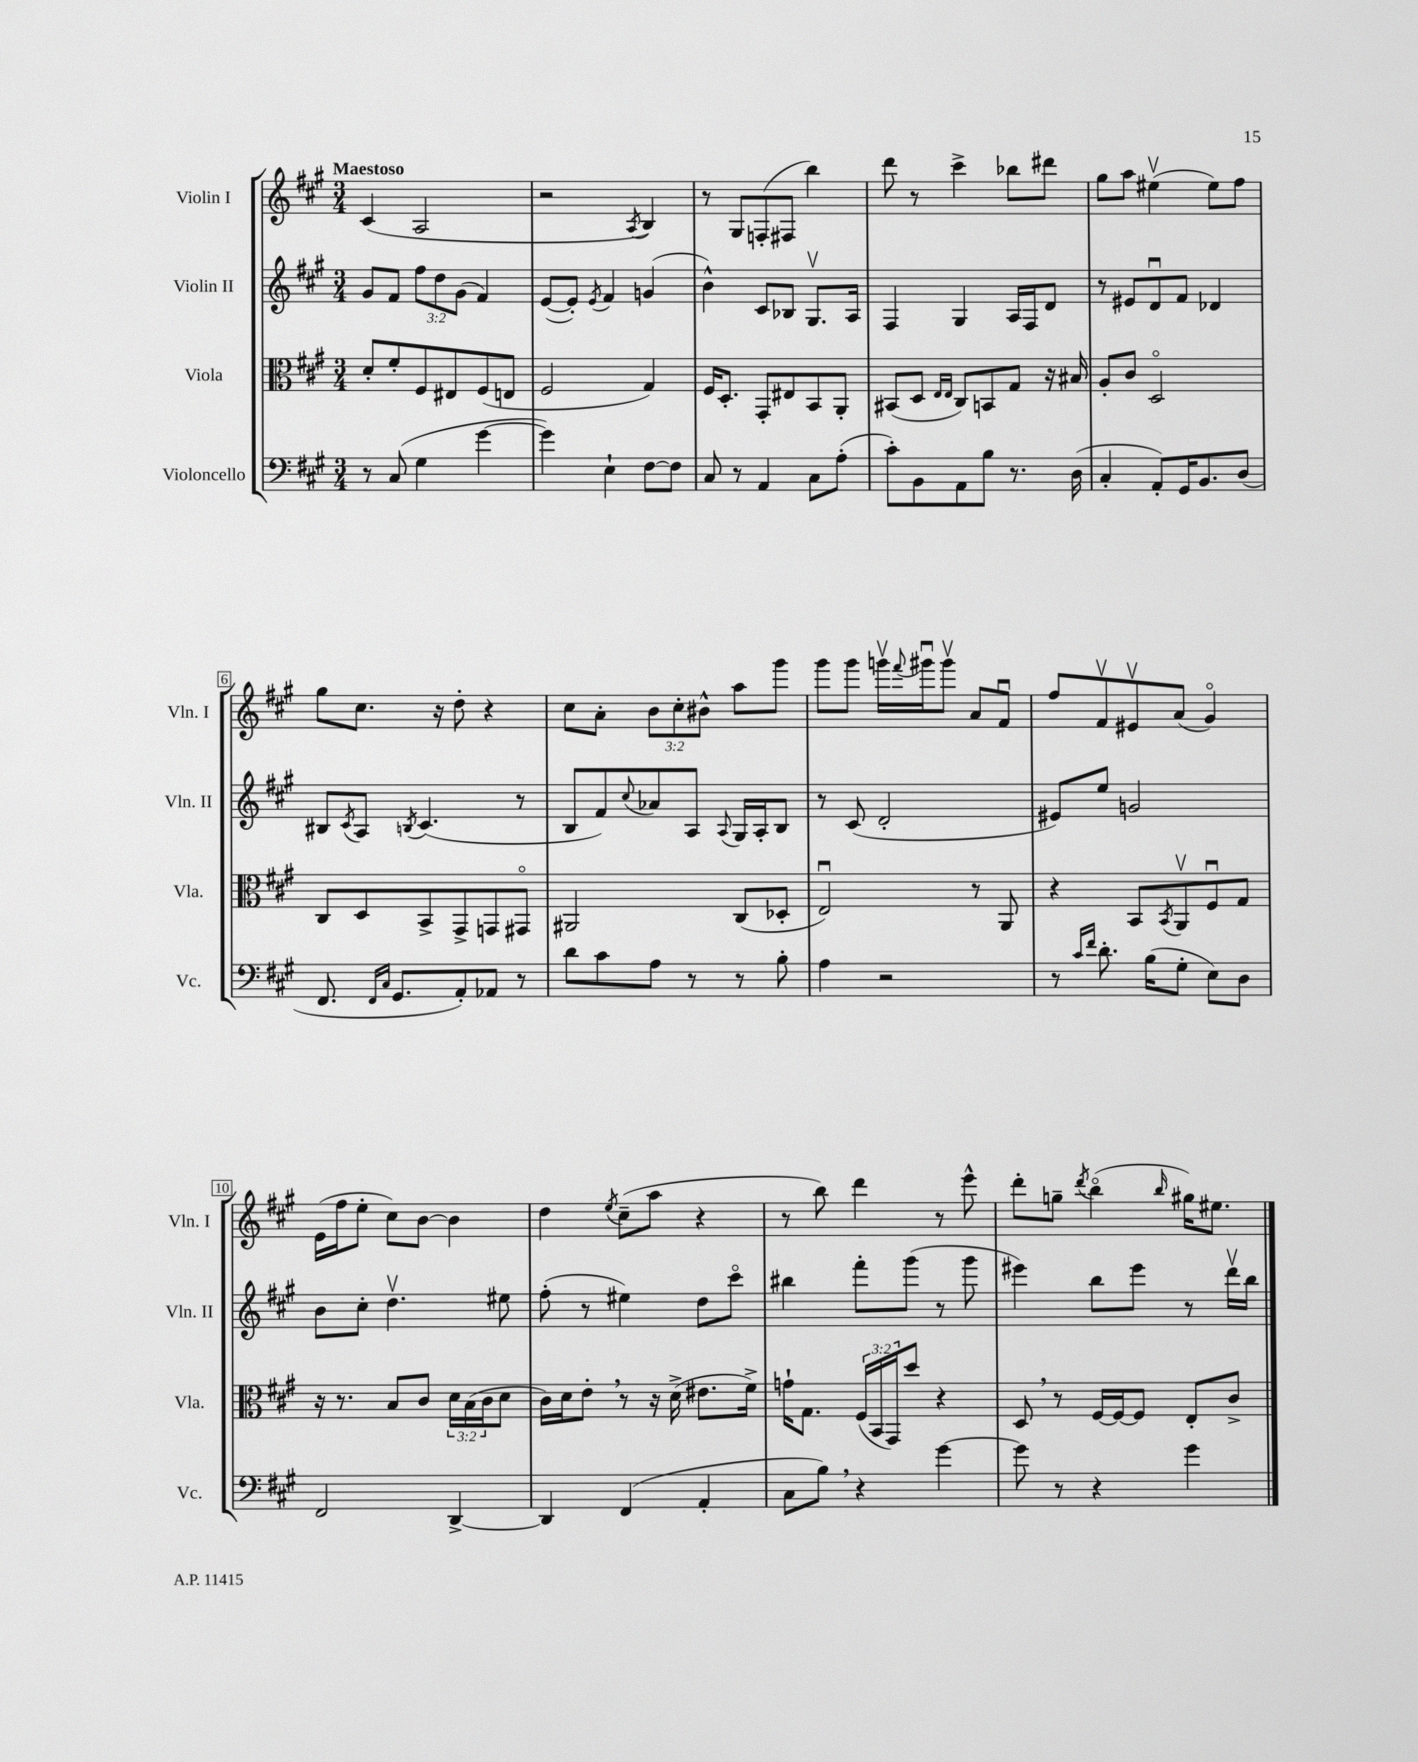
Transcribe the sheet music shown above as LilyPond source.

<<
\new StaffGroup <<
\new Staff = "s0" \with { instrumentName = "Violin I" shortInstrumentName = "Vln. I" } {
    \clef treble \key a \major \numericTimeSignature \time 3/4 \override Staff.TupletNumber.text = #tuplet-number::calc-fraction-text \tempo "Maestoso"
    cis'4( a2 |
    r2 \acciaccatura { a8 } b4) |
    r8 gis8 f8-.( fis8 b''4) |
    d'''8 r8 cis'''4-> bes''8 dis'''8 |
    gis''8 a''8 eis''4\upbow( eis''8) fis''8 |
    gis''8 cis''8. r16 d''8-. r4 |
    cis''8 a'8-. \tuplet 3/2 { b'8 cis''8-. bis'8-^ } a''8 gis'''8 |
    gis'''8 gis'''8 g'''16\upbow \appoggiatura { fis'''8 } gis'''16\downbow gis'''8\upbow a'8 fis'8\downbow |
    fis''8 fis'8\upbow eis'8\upbow a'8( gis'4\flageolet) |
    e'16( fis''16 e''8-. cis''8) b'8~ b'4 |
    d''4 \acciaccatura { e''8 } cis''8--( a''8 r4 |
    r8 b''8) d'''4 r8 e'''8-^ |
    d'''8-. g''8-- \acciaccatura { d'''8 } b''4\flageolet( \grace { b''16 } gis''16) eis''8. \bar "|." |
}
\new Staff = "s1" \with { instrumentName = "Violin II" shortInstrumentName = "Vln. II" } {
    \clef treble \key a \major \numericTimeSignature \time 3/4 \override Staff.TupletNumber.text = #tuplet-number::calc-fraction-text
    gis'8 fis'8 \tuplet 3/2 { fis''8 d''8 gis'8( } fis'4) |
    e'8~( e'8-.) \acciaccatura { e'8 } fis'4 g'4( |
    b'4-^) cis'8 bes8 gis8.\upbow a16 |
    fis4 gis4 a16 fis16 d'8 |
    r8 eis'8 d'8\downbow fis'8 des'4 |
    bis8 \acciaccatura { cis'8 } a8 \acciaccatura { b8 } cis'4.( r8 |
    b8 fis'8) \appoggiatura { cis''8 } aes'8 a8 \appoggiatura { a8 } gis16 a16-. b8 |
    r8 cis'8( d'2-. |
    eis'8) e''8 g'2 |
    b'8 cis''8-. d''4.\upbow eis''8 |
    fis''8-.( r8 eis''4) d''8 cis'''8\flageolet |
    bis''4 fis'''8-. gis'''8( r8 gis'''8 |
    eis'''4) b''8 eis'''8 r8 d'''16\upbow b''16 \bar "|." |
}
\new Staff = "s2" \with { instrumentName = "Viola" shortInstrumentName = "Vla." } {
    \clef alto \key a \major \numericTimeSignature \time 3/4 \override Staff.TupletNumber.text = #tuplet-number::calc-fraction-text
    d'8-. fis'8-. fis8 eis8 fis8( e8 |
    fis2 gis4) |
    fis16 d8.-. gis,8-. eis8 b,8 a,8-. |
    bis,8( d8 \grace { e16 e16 } cis8) b,8 gis8 r16 bis16 |
    a8-. cis'8 d2\flageolet |
    cis8 d8 b,8-> gis,8-> g,8 gis,8\flageolet |
    ais,2 cis8( des8-. |
    e2\downbow) r8 a,8 |
    r4 b,8 \acciaccatura { b,8 } a,8\upbow fis8\downbow gis8 |
    r16 r8. b8 cis'8 \tuplet 3/2 { d'16 b16( cis'16 } d'8 |
    cis'16) d'16 e'8-. \breathe r8 r16 d'16->( eis'8. fis'16->) |
    g'16-! gis8. \tuplet 3/2 { fis16( b,16 gis,16) } d''8 r4 |
    d8 \breathe r8 fis16~ fis16~ fis8 e8-. cis'8-> \bar "|." |
}
\new Staff = "s3" \with { instrumentName = "Violoncello" shortInstrumentName = "Vc." } {
    \clef bass \key a \major \numericTimeSignature \time 3/4
    r8 cis8( gis4 gis'4~ |
    gis'4) e4-! fis8~ fis8 |
    cis8 r8 a,4 cis8 a8-.( |
    cis'8-.) b,8 a,8 b8 r8. d16( |
    cis4-. a,8-.) gis,16 b,8. d8( |
    fis,8. \grace { fis,16 cis16 } gis,8. a,8-.) aes,8 r8 |
    d'8 cis'8 a8 r8 r8 b8-. |
    a4 r2 |
    r8 \grace { cis'16 fis'16 } d'8.-. b16( gis8-. e8) d8 |
    fis,2 d,4~-> |
    d,4 fis,4( a,4-. |
    cis8 b8) \breathe r4 gis'4~ |
    gis'8 r8 r4 gis'4 \bar "|." |
}
>>
>>
\layout { \context { \Score \override BarNumber.stencil = #(make-stencil-boxer 0.1 0.3 ly:text-interface::print) } }
